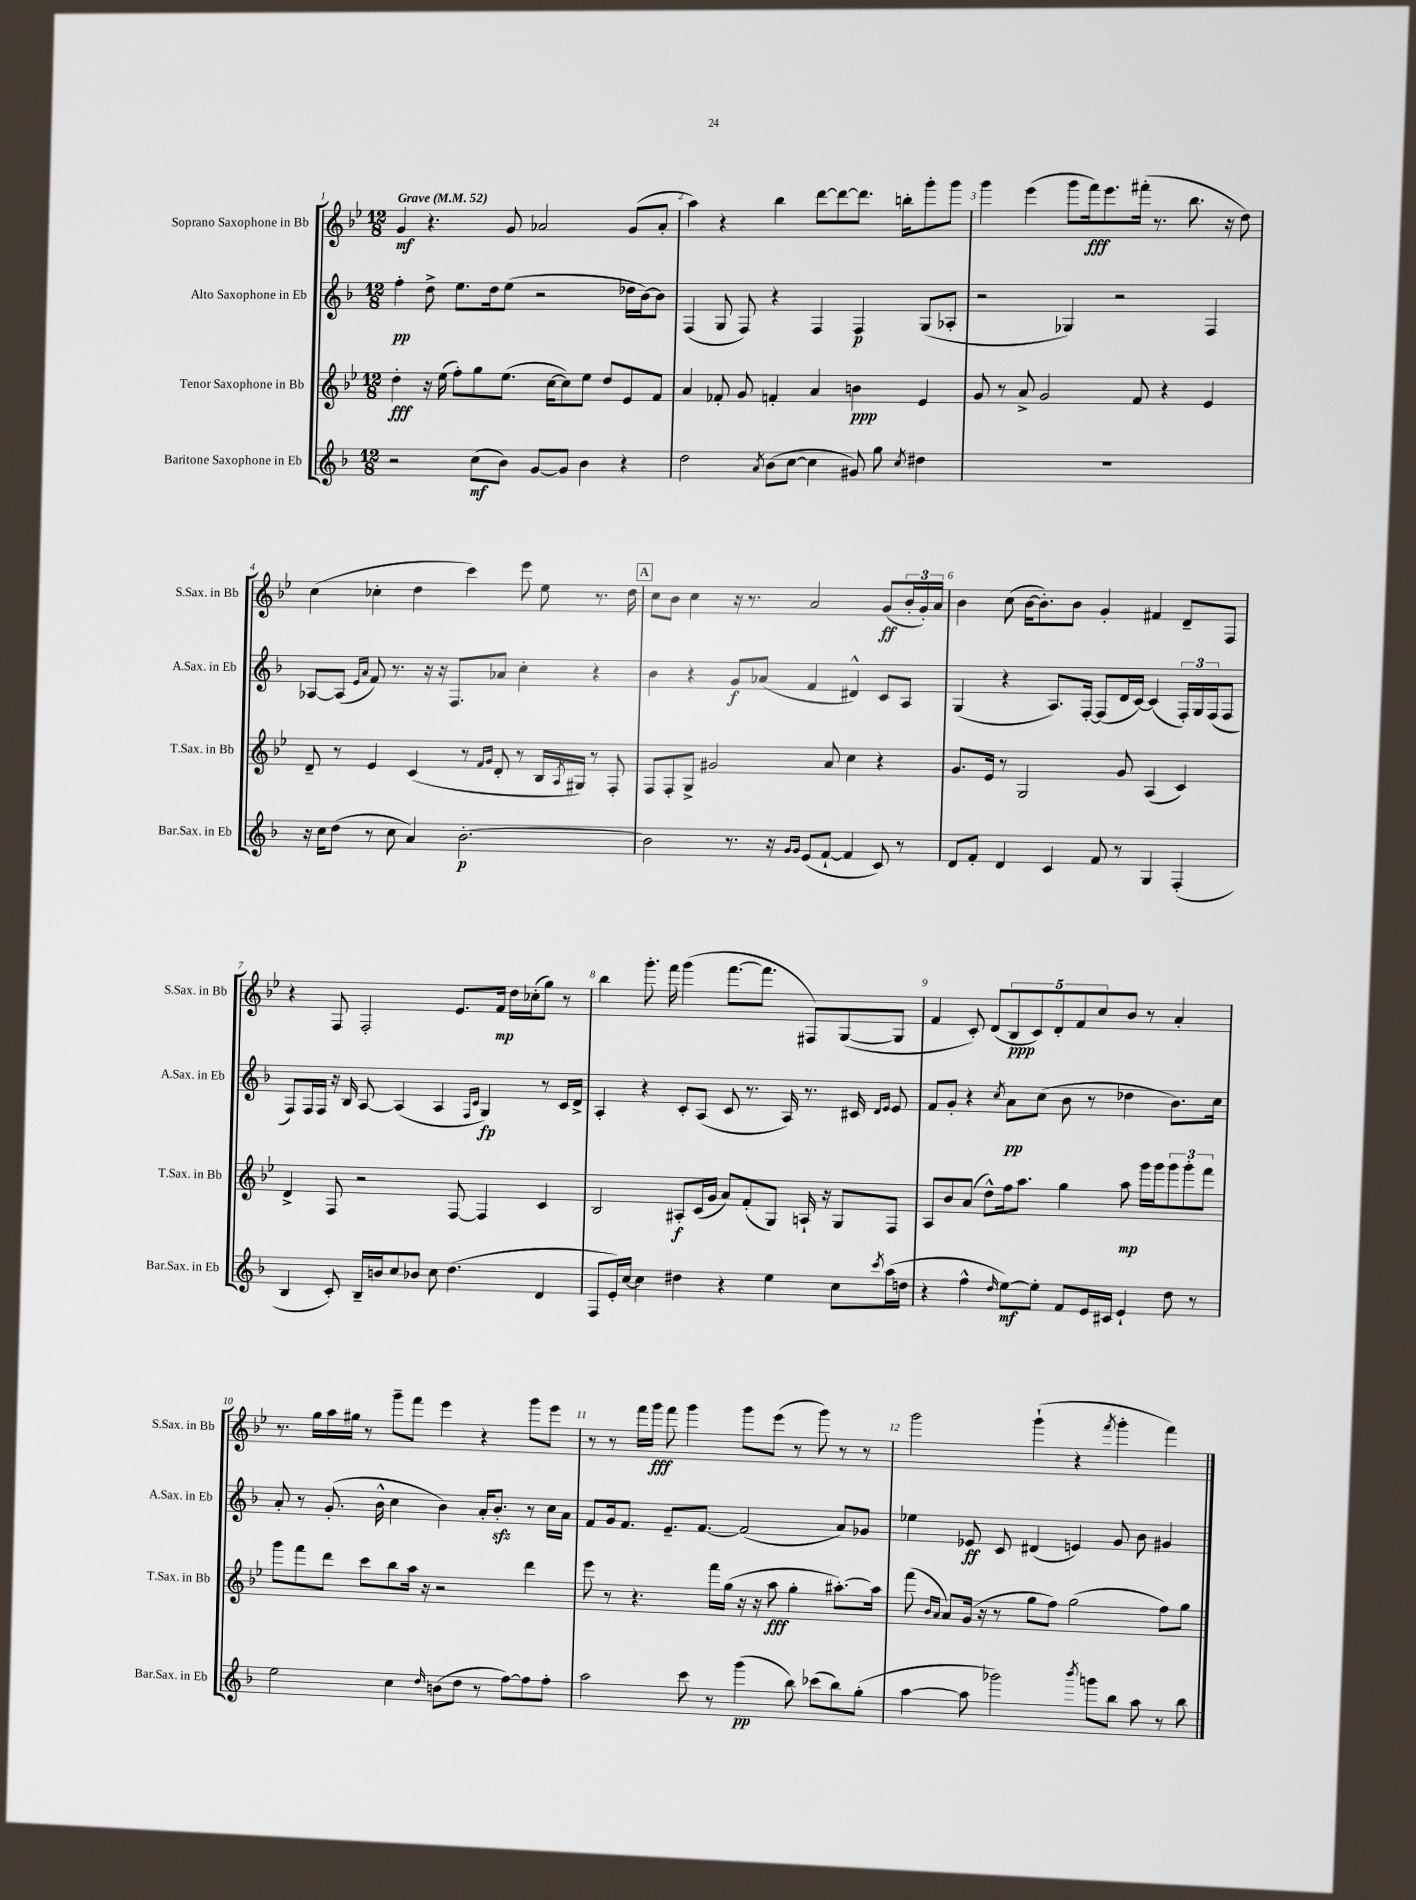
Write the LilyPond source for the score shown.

<<
\new StaffGroup <<
\new Staff = "s0" \with { instrumentName = "Soprano Saxophone in Bb" shortInstrumentName = "S.Sax. in Bb" } {
    \clef treble \key bes \major \numericTimeSignature \time 12/8 \tempo "Grave" 4 = 52
    g'4\mf r4. g'8 aes'2 g'8( aes'8-. |
    a''4) r4 bes''4 d'''8~ d'''8~ d'''8. b''16-. g'''8-. g'''8 |
    g'''4 ees'''4( g'''8 f'''16\fff) ees'''8. fis'''16-.( r8. bes''8. r16 d''8) |
    c''4( ces''4-. d''4 c'''4) ees'''8 ees''8 r8. d''16 |
    \mark \markup { \box "A" } c''8 bes'8 c''4 r16 r8. a'2 g'8\ff( \tuplet 3/2 { bes'16-. g'16-.) a'16 } |
    bes'4 c''8( bes'16~ bes'8.-.) bes'8 g'4-. fis'4 d'8-- f8 |
    r4 f8 f2-. ees'8. f'16\mp d''16 ces''16-.( g''8) r8 |
    bes''4 g'''8.-. f'''16 g'''4( f'''8.~ f'''8. fis8) g8~( g8 |
    f'4 c'8-.) d'8( \tuplet 5/4 { bes8\ppp c'8) d'8-. f'8 c''8 } bes'8 r8 a'4-. |
    r8. g''16 a''16 gis''16 r8 g'''8-- f'''8 ees'''4 r4 g'''8 ees'''8 |
    r8 r8 f'''16 g'''16\fff f'''8 g'''4 g'''8 ees'''8( r8 g'''8) r8 r8 |
    g'''2 g'''4-!( r4 \acciaccatura { f'''8 } g'''4-. f'''4) \bar "|." |
}
\new Staff = "s1" \with { instrumentName = "Alto Saxophone in Eb" shortInstrumentName = "A.Sax. in Eb" } {
    \clef treble \key f \major \numericTimeSignature \time 12/8
    f''4-.\pp d''8-> e''8. d''16 e''8( r2 des''16 bes'16~) bes'8 |
    f4( g8 f8) r4 f4 f4\p g8( aes8-. |
    r2 ges4) r2 f4 |
    aes8~ aes8( \grace { e'16 a'16 } f'8) r8. r16 r16 f8. aes'8 c''4-. r4 |
    \mark \markup { \box "A" } bes'4 r4 g'8\f aes'8( f'4 dis'4-^) c'8 a8 |
    g4( r4 a8.) f16~-. f8( d'16 c'16~) c'4( \tuplet 3/2 { f16-.) g16 f16( } f8 |
    f8) f16 f16 r16 bes16 a8~ a4( a4 \grace { f16 c'16 } g4\fp) r8 c'16 d'16-> |
    a4-. r4 c'8-. a8( c'8 r8. a16) r8. cis'16 \grace { d'16 e'16 } e'8 |
    f'8 g'8-. r4 \acciaccatura { c''8 } a'8\pp c''8( bes'8 r8 des''4 bes'8.) c''16 |
    a'8-. r8 g'8.-.( bes'16-^ c''4 bes'4) a'16-. bes'8.-.\sfz r8 c''16 a'16 |
    f'8 g'16 f'8. e'8.-- f'8.~ f'2( a'8) ges'8 |
    ees''4 ees'8\ff c'8 dis'4( e'4) g'8 bes'8 gis'4 \bar "|." |
}
\new Staff = "s2" \with { instrumentName = "Tenor Saxophone in Bb" shortInstrumentName = "T.Sax. in Bb" } {
    \clef treble \key bes \major \numericTimeSignature \time 12/8
    d''4-.\fff r16 ees''16( f''8-.) g''8 ees''8.( c''16~ c''8) ees''8 d''8 ees'8 f'8 |
    a'4 fes'8-. g'8 f'4-. a'4 b'4\ppp ees'4 |
    g'8 r8 a'8-> g'2 f'8 r4 ees'4 |
    d'8-- r8 ees'4 c'4( r8 \grace { f'16 g'16 } d'8-. r8 bes16 \acciaccatura { a8 } gis16) r8 f8-. |
    \mark \markup { \box "A" } f8 f8-. g8-> gis'2 a'8 c''4 r4 |
    g'8. ees'16 r8 g2 g'8 a4( c'4) |
    d'4-> f8 r2 f8~ f4 c'4 |
    bes2 ais8-.\f c'16( g'16 a'8) f'8-.( g8) a16-! r16 g8 f8 |
    a8 bes'8 a'8( d''8-^) f''16 a''8. g''4 a''8\mp g'''16 g'''16 \tuplet 3/2 { g'''8 g'''8-. f'''8 } |
    g'''8 f'''8 d'''8 c'''8 bes''8 a''16 r16 r2 d'''4 |
    ees'''8 r8 r4. f'''16 g''16( r16 r16 a''8\fff g''4-. ais''8.~-.) ais''16 |
    f'''8( \grace { bes'16 a'16 } a'8) g'16( r16 r8 g''8 f''8) g''2( f''8) g''8 \bar "|." |
}
\new Staff = "s3" \with { instrumentName = "Baritone Saxophone in Eb" shortInstrumentName = "Bar.Sax. in Eb" } {
    \clef treble \key f \major \numericTimeSignature \time 12/8
    r2 c''8\mf( bes'8) g'8~ g'8 bes'4 r4 |
    d''2 \acciaccatura { a'8 } bes'8( c''8~ c''4 gis'8) g''8 \acciaccatura { c''8 } dis''4 |
    R1. |
    r16 c''16 d''8( r8 c''8 a'4) bes'2.~-.\p |
    \mark \markup { \box "A" } bes'2 r8. r16 \grace { g'16 g'16 } e'8( f'8~-! f'4 c'8) r8 |
    d'8 f'8-. d'4 c'4 f'8 r8 g4 f4-.( |
    bes4 c'8-.) bes16-- b'16 c''8 bes'8 c''8 d''4.( d'4 |
    f8 e'16-.) c''16~ c''4 dis''4 r4 e''4 c''8 \acciaccatura { c'''8 } a''16( d''16 |
    r4 f''4-^ \grace { d''16 } e''8~\mf) e''8-. f'8 e'16 cis'16 e'4-! d''8 r8 |
    e''2 c''4 \grace { d''16 } b'8( d''8 r8 f''8~) f''8 f''8-. |
    a''2 c'''8 r8 g'''4\pp( bes''8) ces'''8( bes''8) g''8-.( |
    a''4~ a''8 ges'''2) \acciaccatura { bes'''8 } g'''8 bes''8 a''8 r8 bes''8 \bar "|." |
}
>>
>>
\layout { \context { \Score \override BarNumber.break-visibility = ##(#f #t #t) barNumberVisibility = #all-bar-numbers-visible } }
